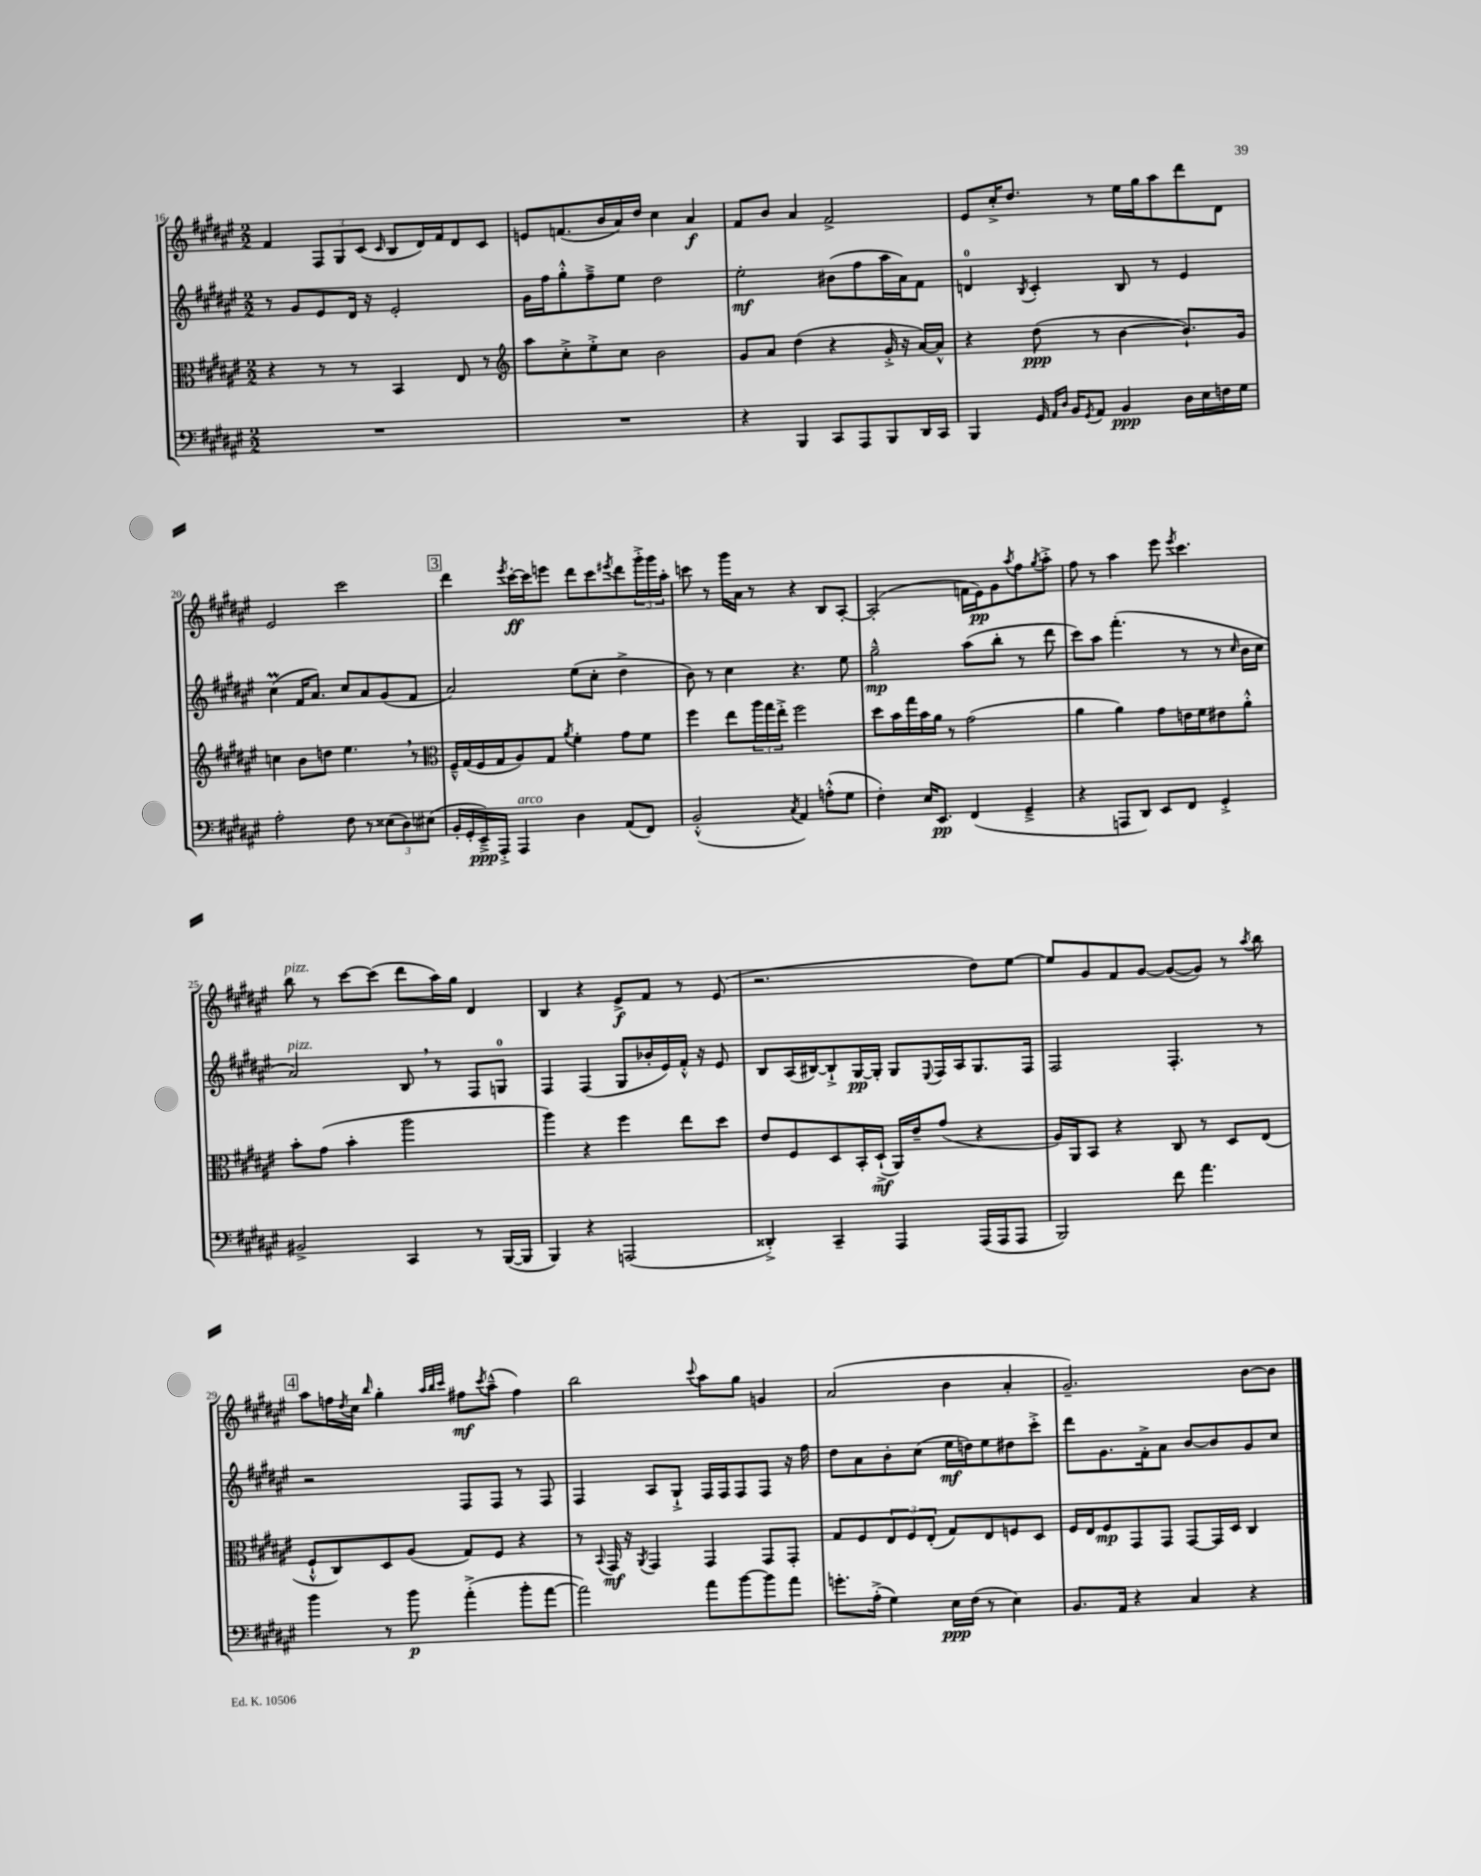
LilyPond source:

<<
\new StaffGroup <<
\new Staff = "s0" {
    \clef treble \key fis \major \numericTimeSignature \time 2/2
    fis'4 \tuplet 3/2 { fis8 gis8 cis'8( } \grace { cis'16 } b8 dis'16) fis'16 dis'8 cis'8 |
    e'8 f'8.( b'16 ais'16) dis''16 cis''4 ais'4\f |
    fis'8 b'8 ais'4 fis'2-> |
    eis'8 cis''16-.-> dis''8. r8 eis''16 gis''16 ais''8 dis'''8 dis'8 |
    eis'2 cis'''2 |
    \mark \markup { \box "3" } dis'''4 \acciaccatura { eis'''8 } cis'''16~-.\ff cis'''16 e'''8 dis'''8 cis'''8 \acciaccatura { eis'''8 } dis'''8 \tuplet 3/2 { gis'''16-.-> gis'''16 ais''16-. } |
    c'''8 r8 gis'''16 ais'16 r8 r4 b8 ais8~-. |
    ais2-.( f'16 eis'16\pp) gis'8 \acciaccatura { ais''8 } fis''8 \acciaccatura { gis''8 } ais''8-.-> |
    fis''8 r8 ais''4 eis'''8 \acciaccatura { eis'''8 } cis'''4. |
    b''8^\markup { \italic "pizz." } r8 cis'''8~ cis'''8( dis'''8 ais''16) gis''16 dis'4 |
    b4 r4 eis'8->\f fis'8 r8 eis'8( |
    r2. dis''8) eis''8~ |
    eis''8 gis'8 fis'8 gis'8~ gis'8~( gis'8) r8 \acciaccatura { ais''8 } b''8 |
    \mark \markup { \box "4" } ais''8 f''16 \acciaccatura { dis''8 } cis''16 \grace { b''16 } gis''4-. \grace { ais''32 b''32 cis'''32 } fis''8\mf \acciaccatura { cis'''8 } ais''8---^( fis''4) |
    b''2 \appoggiatura { cis'''8 } ais''8 gis''8 g'4 |
    ais'2( b'4 ais'4-. |
    gis'2.--) b'8~ b'8 \bar "|." |
}
\new Staff = "s1" {
    \clef treble \key fis \major \numericTimeSignature \time 2/2
    r8 gis'8 eis'8 dis'16 r16 eis'2-. |
    gis'16 fis''16 gis''8-.-^ fis''8---> eis''8 dis''2 |
    eis''2-.\mf bis'8( fis''8 ais''16 ais'16) fis'8 |
    d'4-0 \acciaccatura { b8 } cis'4-. b8 r8 eis'4 |
    cis''4\prall( fis'16 ais'8.) cis''8 ais'8 gis'8( fis'8 |
    \mark \markup { \box "3" } ais'2) eis''8( cis''8-. dis''4-> |
    b'8) r8 cis''4 r4. eis''8 |
    gis''2---^\mp ais''8( b''8-. r8 dis'''8 |
    cis'''8) ais''8 fis'''4.-.( r8 r8 \grace { cis''16 } b'16 cis''16 |
    ais'2^\markup { \italic "pizz." }) b8 \breathe r8 fis8 g8-0 |
    fis4 fis4( gis8 bes'16-. eis'16) fis'16-.-^ r16 eis'8 |
    b8 ais16( bis16~) bis8-!-> gis16~\pp gis16-. gis8 \appoggiatura { eis8 } fis16 ais16 gis8. fis16 |
    fis2 fis4.-. r8 |
    \mark \markup { \box "4" } r2 fis8 fis8 r8 fis8 |
    fis4 ais8 gis8-!-> fis16 fis16 fis8 fis8 r16 fis''16 |
    dis''8 ais'8 b'8-. cis''8( eis''16\mf d''16) eis''8 dis''8 cis'''8-.-> |
    dis'''8 gis'8. fis'16-.-> ais'8 b'8~ b'8 gis'8 cis''8 \bar "|." |
}
\new Staff = "s2" {
    \clef alto \key fis \major \numericTimeSignature \time 2/2
    r4 r8 r8 b,4 eis8 r8 |
    \clef treble ais''8 cis''8-.-> eis''8-.-> cis''8 b'2 |
    gis'8 ais'8 dis''4( r4 gis'16-.-> r16 ais'16~) ais'16-^ |
    r4 dis''8\ppp( r8 b'4~ b'8.-!) gis'16 |
    c''4 b'8 d''8 eis''4. \breathe r8 |
    \mark \markup { \box "3" } \clef alto fis16---^ gis16( fis16 gis16 ais8) gis8 \acciaccatura { ais'8 } fis'4-. gis'8 fis'8 |
    fis''4 eis''8 \tuplet 3/2 { ais''16 gis''16 eis''16-.-> } fis''2 |
    dis''8 b'16 gis''16 b'16 ais'16 r8 gis'2( |
    ais'4 ais'4) gis'8 e'16 fis'16 eis'8 ais'8-.-^ |
    b'8-. gis'8( b'4-. ais''2 |
    ais''4) r4 fis''4 eis''8 dis''8 |
    eis'8 fis8 dis8 b,16-. dis16-!->\mf( ais,16) eis'16-- gis'8( r4 |
    ais16) ais,16 b,8 r4 cis8 r8 dis8 eis8( |
    \mark \markup { \box "4" } fis8-!-^ cis8) dis8 ais8( gis8) fis8 r4 |
    r8 \appoggiatura { b,8 } gis,16\mf r16 \acciaccatura { ais,8 } gis,4 gis,4 gis,8 gis,8-. |
    gis8 fis8 \tuplet 3/2 { eis8 fis8 eis8-.( } gis8) eis8 f8 dis8 |
    fis16 eis16 fis8\mp gis,8 gis,8 gis,8~ gis,16 dis16 cis4 \bar "|." |
}
\new Staff = "s3" {
    \clef bass \key fis \major \numericTimeSignature \time 2/2
    R1 |
    R1 |
    r4 b,,4 cis,8 ais,,8 b,,8 dis,16 cis,16 |
    b,,4 gis,16 \grace { ais,16 dis16 } b,16 \acciaccatura { gis,8 } ais,8 b,4\ppp dis16 eis16 f16 gis16 |
    ais2-. fis8 r8 \tuplet 3/2 { eisis8( dis8) eis8( } |
    \mark \markup { \box "3" } b,16-. gis,16-. eis,16--->\ppp) ais,,16-.-> ais,,4^\markup { \italic "arco" } dis4 ais,8( fis,8) |
    b,2-.-^( \acciaccatura { cis8 } ais,4) a8-.-^( gis8 |
    fis4-.) eis16 eis,8.\pp fis,4( gis,4---> |
    r4 a,,8 dis,8) eis,8 fis,8 gis,4-.-> |
    bis,2-> cis,4 r8 b,,16~( b,,16 |
    b,,4) r4 a,,2( |
    disis,4-.->) cis,4-- ais,,4 ais,,16( ais,,16 ais,,8 |
    b,,2) fis'8 ais'4. |
    \mark \markup { \box "4" } b'4 r8 b'8\p ais'4-.->( b'8-. ais'8~ |
    ais'2) ais'8 b'8~ b'8 ais'8 |
    g'8.-. ais16-.->( gis4) eis16\ppp fis16( r8 eis4) |
    b,8. ais,16 r4 cis4 r4 \bar "|." |
}
>>
>>
\layout { \context { \Score currentBarNumber = #16 } }
